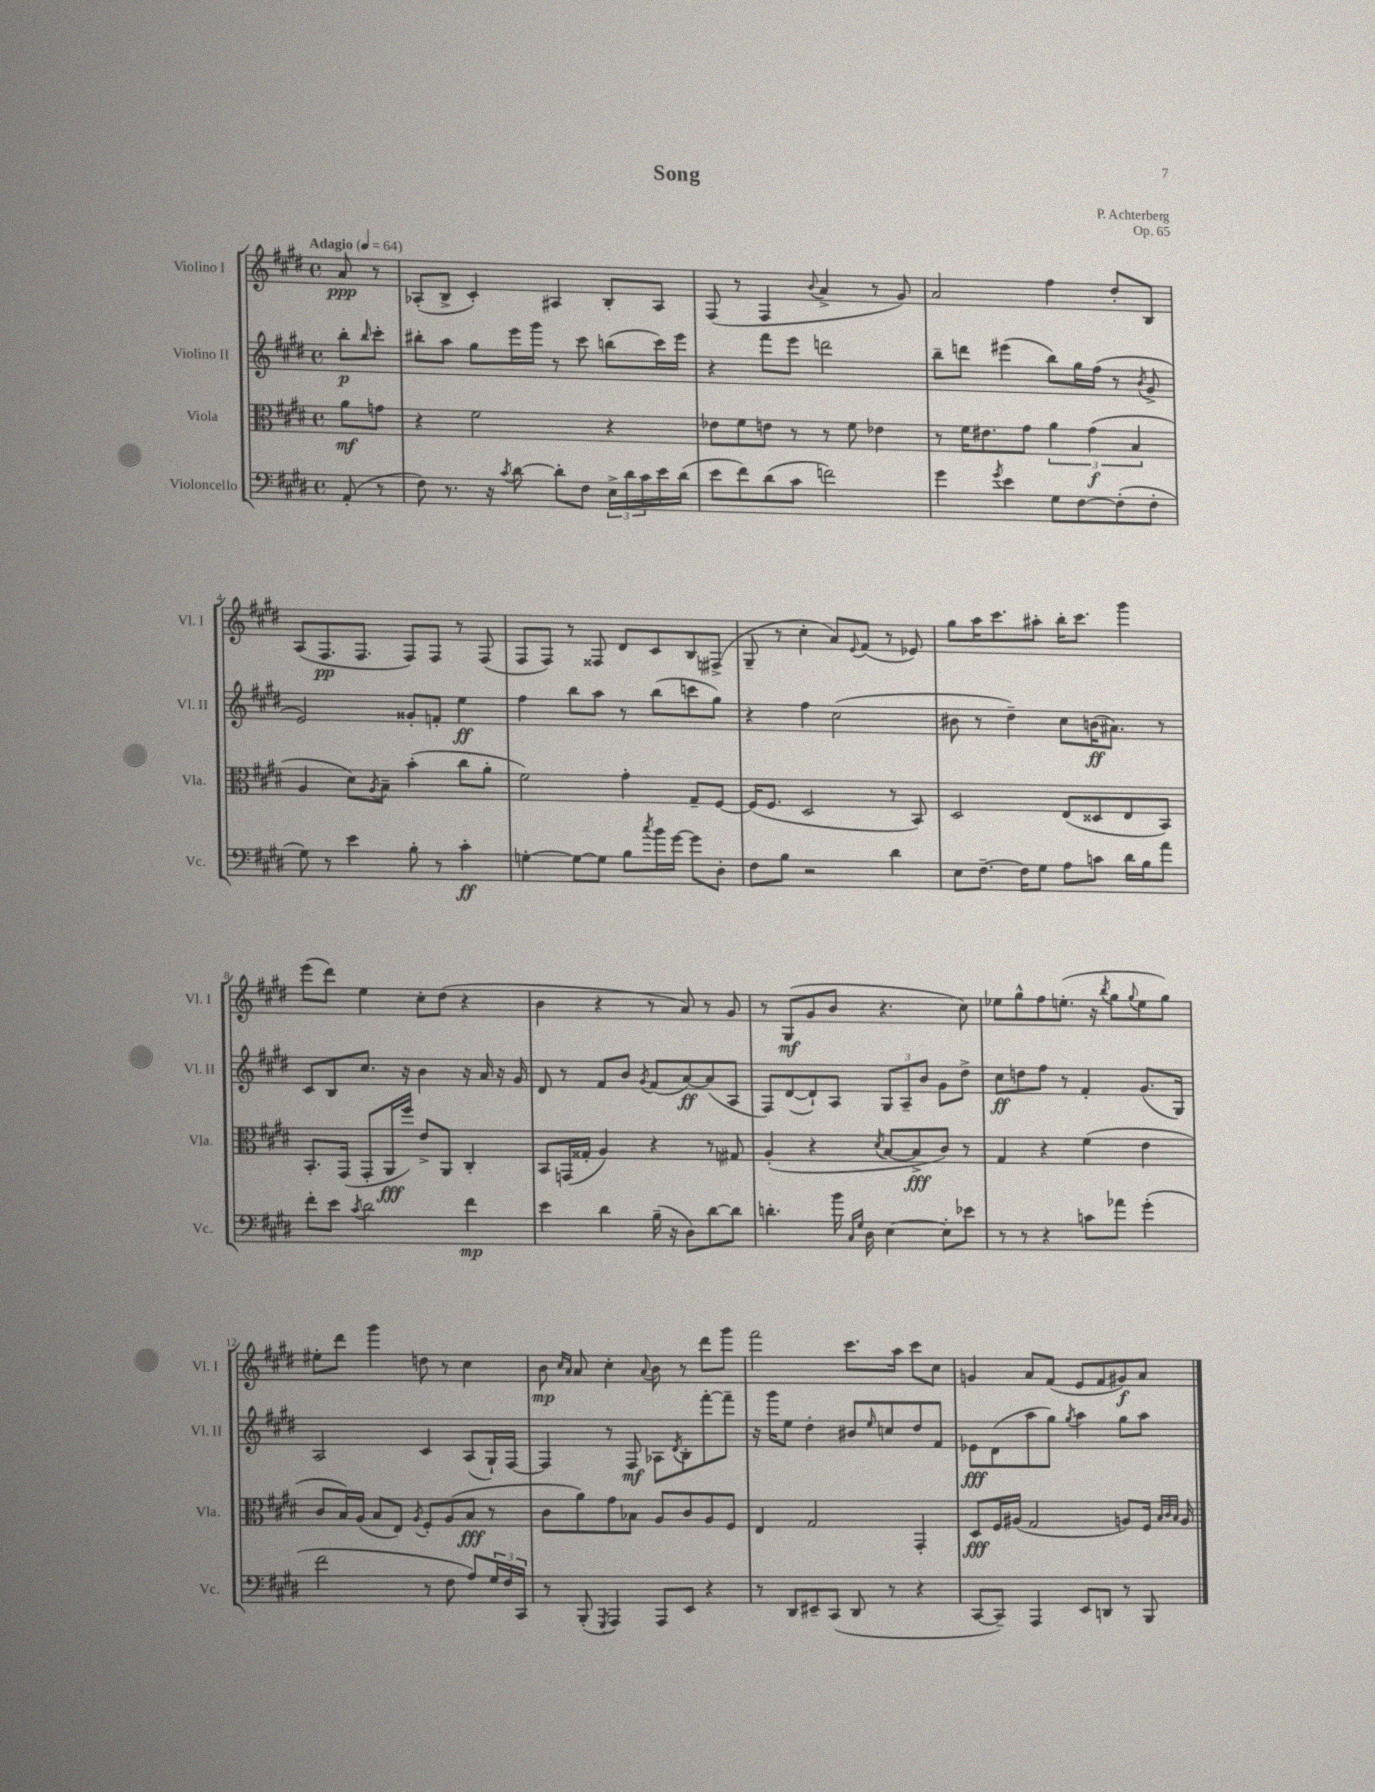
\header { title = "Song" composer = "P. Achterberg" opus = "Op. 65" }
<<
\new StaffGroup <<
\new Staff = "s0" \with { instrumentName = "Violino I" shortInstrumentName = "Vl. I" } {
    \clef treble \key e \major \defaultTimeSignature \time 4/4 \partial 4 \tempo "Adagio" 4 = 64
    a'8\ppp r8 |
    aes8-.( b8-> cis'4-.) ais4 b8-. ais8 |
    fis8( r8 fis4 \appoggiatura { b'8 } a'4-> r8 gis'8) |
    a'2 fis''4 dis''8-. b8 |
    a8( fis8.\pp fis8. fis8) fis8 r8 fis8( |
    fis8 fis8) r8 fisis8 dis'8 cis'8 b8 fis8->( |
    gis8-- r8 cis''4-. a'8) \appoggiatura { e'8 } fis'8( r8 ees'8) |
    gis''8 a''16 cis'''8. ais''8-. b''16-. cis'''8. gis'''4 |
    e'''8( dis'''8) e''4 cis''8-. dis''8( r4 |
    b'4 r4 r8 a'8) r8 gis'8 |
    r8 gis8\mf( gis'8 b'8 r4. cis''8) |
    ees''8 gis''8-^ fis''8 e''8.-.( r16 \acciaccatura { b''8 } gis''8 \appoggiatura { gis''8 } e''8 gis''8) |
    eis''8-. dis'''8 gis'''4 d''8 r8 cis''4 |
    b'8\mp \grace { cis''16 a'16 } a'8 cis''4-. \appoggiatura { a'8 } b'8 r8 dis'''8 gis'''8 |
    fis'''2 cis'''8. a''16 cis'''8 cis''8 |
    g'4 a'8 fis'8( e'8 fis'8 gis'8\f) a'8 \bar "|." |
}
\new Staff = "s1" \with { instrumentName = "Violino II" shortInstrumentName = "Vl. II" } {
    \clef treble \key e \major \defaultTimeSignature \time 4/4 \partial 4
    b''8-.\p \grace { b''16 } cis'''8-. |
    bis''8-. a''8 gis''8 e'''16 gis'''16 r8 cis'''8 b''8( cis'''16) e'''16 |
    r4 fis'''8 e'''8 d'''2 |
    b''8-- d'''8 eis'''4( b''8) gis''16 fis''16( r8 \acciaccatura { b'8 } gis'8-> |
    e'2) gisis'8-. f'8-. e''4\ff |
    fis''4 b''8 a''8 r8 b''8( c'''8 gis''8) |
    r4 fis''4 cis''2( |
    bis'8 r8 dis''4--) cis''8 b'16\ff( ais'8.) r8 |
    cis'8 b8 cis''8. r16 b'4 r16 a'16 r16 gis'16 |
    dis'8 r8 fis'8 b'8 \acciaccatura { gis'8 } fis'8( a'8~\ff) a'8( a8 |
    fis8) dis'8~( dis'8-!) a8 \tuplet 3/2 { gis8 a8-- b'8 } gis'8 dis''8-> |
    cis''8\ff d''8 fis''8 r8 fis'4-. gis'8.( gis16) |
    a2 cis'4 a8( gis16-!) fis16~ |
    fis4 r8 fis8\mf aes8 \acciaccatura { dis'8 } b8-. fis'''8~-. fis'''8-- |
    r16 gis'''16 e''8 dis''4-. bis'8 \grace { e''16 } c''8 dis''8 fis'8 |
    ees'8\fff dis'8( a''8 gis''8) \acciaccatura { gis''8 } a''4 gis''8 a''8 \bar "|." |
}
\new Staff = "s2" \with { instrumentName = "Viola" shortInstrumentName = "Vla." } {
    \clef alto \key e \major \defaultTimeSignature \time 4/4 \partial 4
    a'8\mf g'8 |
    r4 fis'2 r4 |
    ees'8 fis'8 e'8 r8 r8 fis'8 ees'4 |
    r8 fis'16 eis'8. gis'8 \tuplet 3/2 { a'4 gis'4\f( b4 } |
    a4 dis'8) \acciaccatura { a8 } b8-- b'4-.( cis''8 a'8-. |
    fis'2) gis'4-. gis8-- fis8~ |
    fis16( fis8. dis2 r8 b,8) |
    dis2 e8( disis8 e8 b,8) |
    b,8.-. gis,16( gis,8-. a,16\fff fis''16) e'8-> a,8 cis4-. |
    b,8 g,16( gisis16-. a4) r4 r8 gis8 |
    a4-.( r4 \acciaccatura { dis'8 } b8~ b8->\fff cis'8) r8 |
    gis4 r4 fis'4( e'4 |
    cis'8 b16) a16( b8 e8) \acciaccatura { a8 } fis8-. a8( b8\fff r8 |
    cis'8 a'8) gis'8 bes8 a8 cis'8 a8 fis8 |
    e4 gis2 gis,4-. |
    dis8\fff fis16 ais16( gis2 a8) fis16 \grace { b32 cis'32 b32 } a16 \bar "|." |
}
\new Staff = "s3" \with { instrumentName = "Violoncello" shortInstrumentName = "Vc." } {
    \clef bass \key e \major \defaultTimeSignature \time 4/4 \partial 4
    a,8-.( r8 |
    fis8) r8. r16 \acciaccatura { cis'8 } dis'8~ dis'8-. fis8 \tuplet 3/2 { e16-> dis'16 cis'16 } e'16 dis'16( |
    e'8 fis'8) dis'8( cis'8 f'2) |
    gis'4 \acciaccatura { gis'8 } e'4 gis8 fis8~ fis8-.( fis8-. |
    gis8) r8 e'4 b8-. r8 cis'4-.\ff |
    g4~-. g8~ g8 b8 \acciaccatura { cis''8 } b'16 gis'16~ gis'8 dis8-. |
    fis8 b8 r2 dis'4 |
    e8 fis8.~-- fis16 gis8 a8 c'8 dis'16 b16 a'8 |
    fis'8-. e'8 \acciaccatura { cis'8 } dis'2 fis'4\mp |
    e'4 dis'4 b16--( r16 dis8) dis'8~ dis'8 |
    d'4.-. b'16 \grace { cis16 gis16 } dis16 e4~ e8-. ees'8 |
    r8 r8 r4 c'8 aes'8 gis'4-.( |
    fis'2 r8 fis8 a8) \tuplet 3/2 { gis16 fis16 cis,16 } |
    r8 b,,8-.( \acciaccatura { gis,,8 } a,,4) a,,8 e,8 r4 |
    r8 dis,8 eis,8-- cis,8( dis,8 r8 r4 |
    cis,8~ cis,8--) a,,4 e,8 d,8 r8 b,,8 \bar "|." |
}
>>
>>
